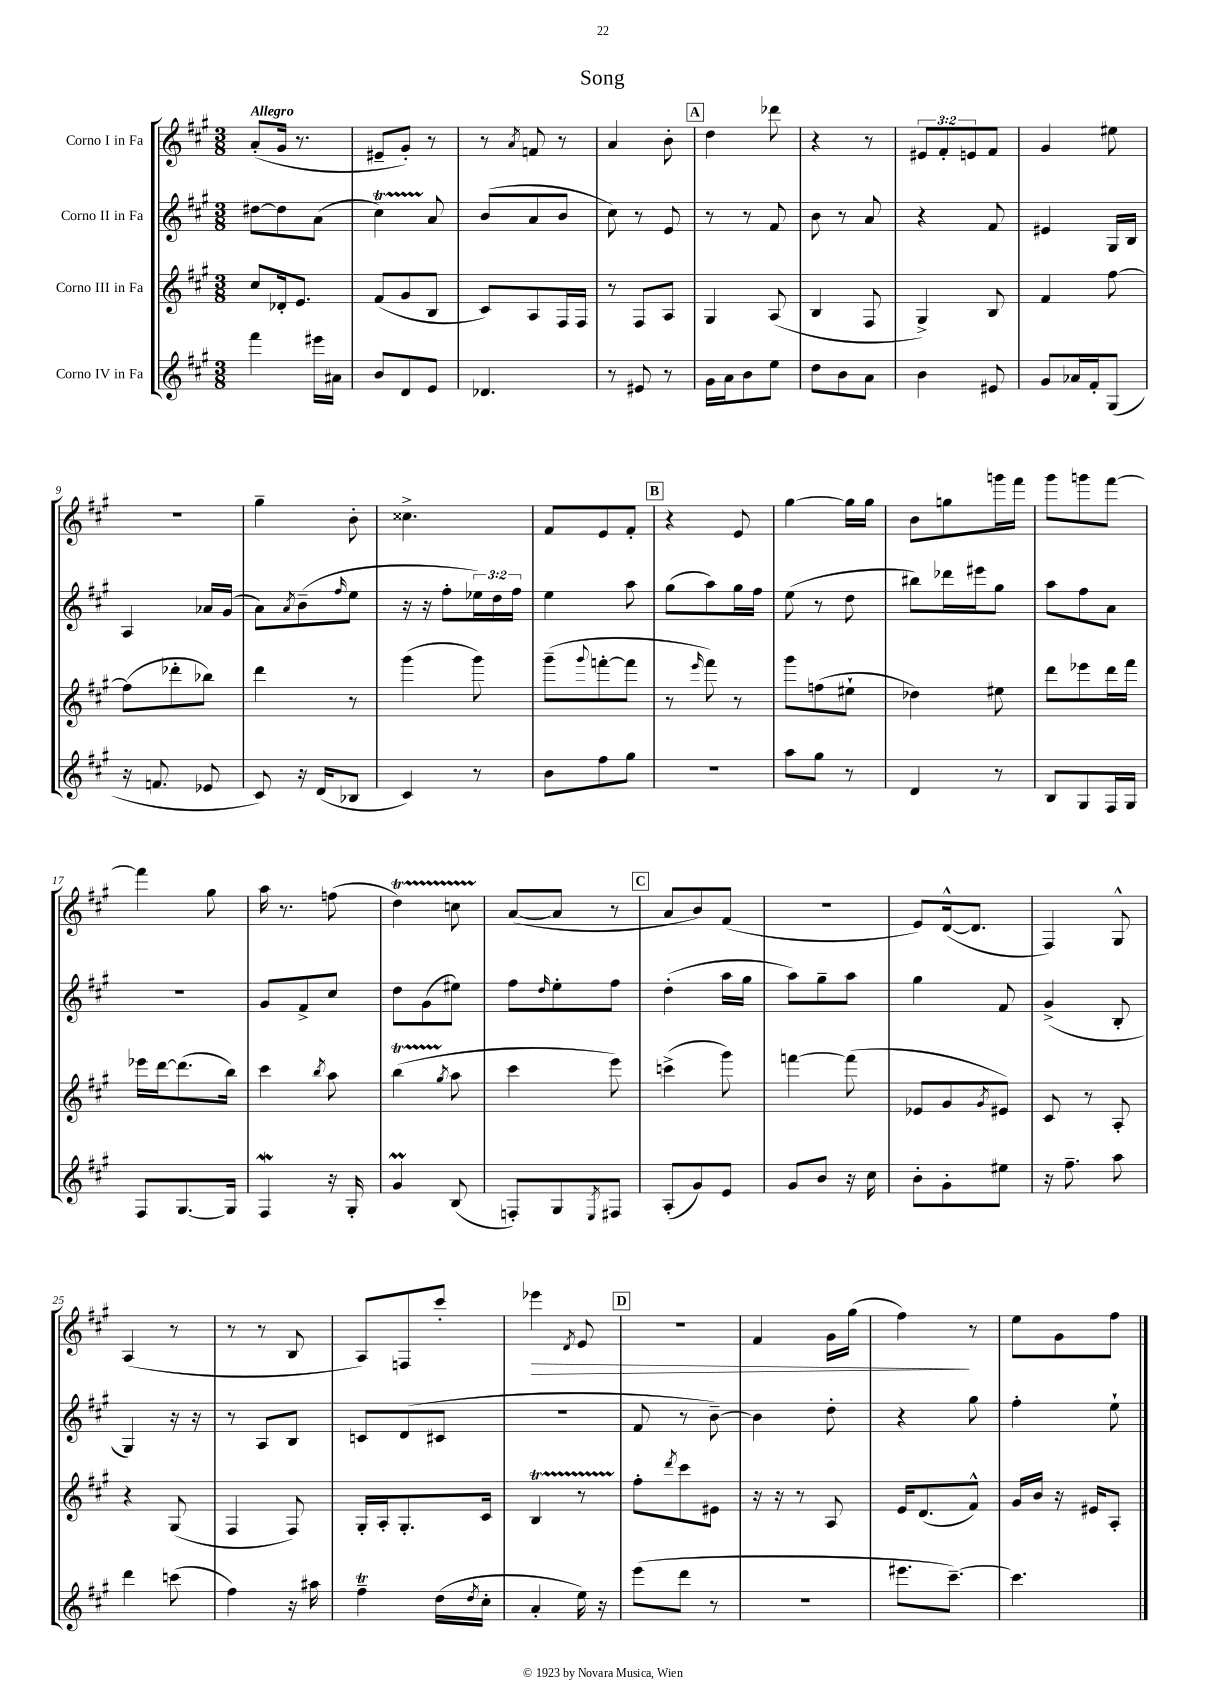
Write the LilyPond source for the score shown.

\header { title = "Song" }
<<
\new StaffGroup <<
\new Staff = "s0" \with { instrumentName = "Corno I in Fa" } {
    \clef treble \key a \major \numericTimeSignature \time 3/8 \override Staff.TupletNumber.text = #tuplet-number::calc-fraction-text \tempo "Allegro"
    a'8-.( gis'16 r8. |
    eis'8-- gis'8-.) r8 |
    r8 \acciaccatura { a'8 } f'8 r8 |
    a'4 b'8-. |
    \mark \markup { \box "A" } d''4 des'''8 |
    r4 r8 |
    \tuplet 3/2 { eis'8 fis'8-. e'8 } fis'8 |
    gis'4 eis''8 |
    R4. |
    gis''4-- b'8-. |
    cisis''4.-> |
    fis'8 e'8 fis'8-. |
    \mark \markup { \box "B" } r4 e'8 |
    gis''4~ gis''16 gis''16 |
    b'8 g''8 g'''16 fis'''16 |
    gis'''8 g'''8 fis'''8~ |
    fis'''4 gis''8 |
    a''16 r8. f''8( |
    d''4\startTrillSpan) c''8 |
    a'8~\stopTrillSpan( a'8 r8 |
    \mark \markup { \box "C" } a'8 b'8) fis'8( |
    R4. |
    e'8) d'16~-^( d'8. |
    fis4) gis8-^ |
    a4( r8 |
    r8 r8 b8 |
    a8) f8 cis'''8-. |
    ees'''4\> \acciaccatura { d'8 } e'8 |
    \mark \markup { \box "D" } R4. |
    fis'4 gis'16 gis''16( |
    fis''4\!) r8 |
    e''8 gis'8 fis''8 \bar "|." |
}
\new Staff = "s1" \with { instrumentName = "Corno II in Fa" } {
    \clef treble \key a \major \numericTimeSignature \time 3/8 \override Staff.TupletNumber.text = #tuplet-number::calc-fraction-text
    dis''8~ dis''8 a'8( |
    cis''4\startTrillSpan) a'8\stopTrillSpan |
    b'8( a'8 b'8 |
    cis''8) r8 e'8 |
    \mark \markup { \box "A" } r8 r8 fis'8 |
    b'8 r8 a'8 |
    r4 fis'8 |
    eis'4 gis16 b16 |
    a4 aes'16 gis'16( |
    a'8) \acciaccatura { a'8 } b'8--( \grace { fis''16 } e''8 |
    r16 r16 fis''8-. \tuplet 3/2 { ees''16) d''16 fis''16 } |
    e''4 a''8 |
    \mark \markup { \box "B" } gis''8( a''8) gis''16 fis''16 |
    e''8( r8 d''8 |
    bis''8) des'''16 eis'''16 gis''8 |
    a''8 fis''8 a'8 |
    R4. |
    gis'8 fis'8-> cis''8 |
    d''8 gis'8( eis''8) |
    fis''8 \grace { d''16 } e''8-. fis''8 |
    \mark \markup { \box "C" } d''4-.( a''16 gis''16 |
    a''8) gis''8-- a''8 |
    gis''4 fis'8 |
    gis'4->( b8-. |
    gis4) r16 r16 |
    r8 a8 b8 |
    c'8 d'8( cis'8 |
    R4. |
    \mark \markup { \box "D" } fis'8 r8 b'8~--) |
    b'4 d''8-. |
    r4 gis''8 |
    fis''4-. e''8-! \bar "|." |
}
\new Staff = "s2" \with { instrumentName = "Corno III in Fa" } {
    \clef treble \key a \major \numericTimeSignature \time 3/8
    cis''8 des'16-. e'8. |
    fis'8( gis'8 b8 |
    cis'8) a8 fis16 fis16 |
    r8 fis8 a8 |
    \mark \markup { \box "A" } gis4 a8( |
    b4 fis8 |
    gis4->) b8 |
    fis'4 fis''8~ |
    fis''8( des'''8-. bes''8) |
    d'''4 r8 |
    gis'''4( gis'''8) |
    gis'''8--( \appoggiatura { gis'''8 } f'''8~-. f'''8 |
    \mark \markup { \box "B" } r8 \grace { e'''16 } fis'''8) r8 |
    gis'''8 f''8( eis''8-! |
    des''4) eis''8 |
    d'''8 ees'''8 d'''16 fis'''16 |
    ees'''16 d'''16~ d'''8.( b''16) |
    cis'''4 \acciaccatura { b''8 } a''8 |
    b''4\startTrillSpan( \acciaccatura { gis''8 } a''8\stopTrillSpan |
    cis'''4 e'''8) |
    \mark \markup { \box "C" } c'''4->( gis'''8) |
    f'''4~ f'''8( |
    ees'8 gis'8 \acciaccatura { gis'8 } eis'8) |
    cis'8 r8 a8-. |
    r4 gis8( |
    fis4 fis8) |
    gis16-. a16-. gis8.-. cis'16 |
    b4\startTrillSpan r8 |
    \mark \markup { \box "D" } fis''8-.\stopTrillSpan \acciaccatura { d'''8 } cis'''8 eis'8 |
    r16 r16 r8 a8 |
    e'16 d'8.( fis'8-^) |
    gis'16 b'16 r16 eis'16 a8-. \bar "|." |
}
\new Staff = "s3" \with { instrumentName = "Corno IV in Fa" } {
    \clef treble \key a \major \numericTimeSignature \time 3/8
    fis'''4 eis'''16 ais'16 |
    b'8 d'8 e'8 |
    des'4. |
    r8 eis'8 r8 |
    \mark \markup { \box "A" } gis'16 a'16 b'8 e''8 |
    d''8 b'8 a'8 |
    b'4 eis'8 |
    gis'8 aes'16 fis'16-. gis8( |
    r16 f'8. ees'8 |
    cis'8) r16 d'16( bes8 |
    cis'4) r8 |
    b'8 fis''8 gis''8 |
    \mark \markup { \box "B" } R4. |
    a''8 gis''8 r8 |
    d'4 r8 |
    b8 gis8 fis16 gis16 |
    fis8 gis8.~ gis16 |
    fis4\mordent r16 gis16-. |
    gis'4\prall b8( |
    f8-.) gis8 \acciaccatura { e8 } fis8 |
    \mark \markup { \box "C" } a8-.( gis'8) e'8 |
    gis'8 b'8 r16 cis''16 |
    b'8-. gis'8-. eis''8 |
    r16 fis''8.-- a''8 |
    d'''4 c'''8( |
    fis''4) r16 ais''16 |
    fis''4--\trill d''16( \acciaccatura { d''8 } cis''16-. |
    a'4-. e''16) r16 |
    \mark \markup { \box "D" } e'''8( d'''8 r8 |
    R4. |
    eis'''8. cis'''8.~--) |
    cis'''4. \bar "|." |
}
>>
>>
